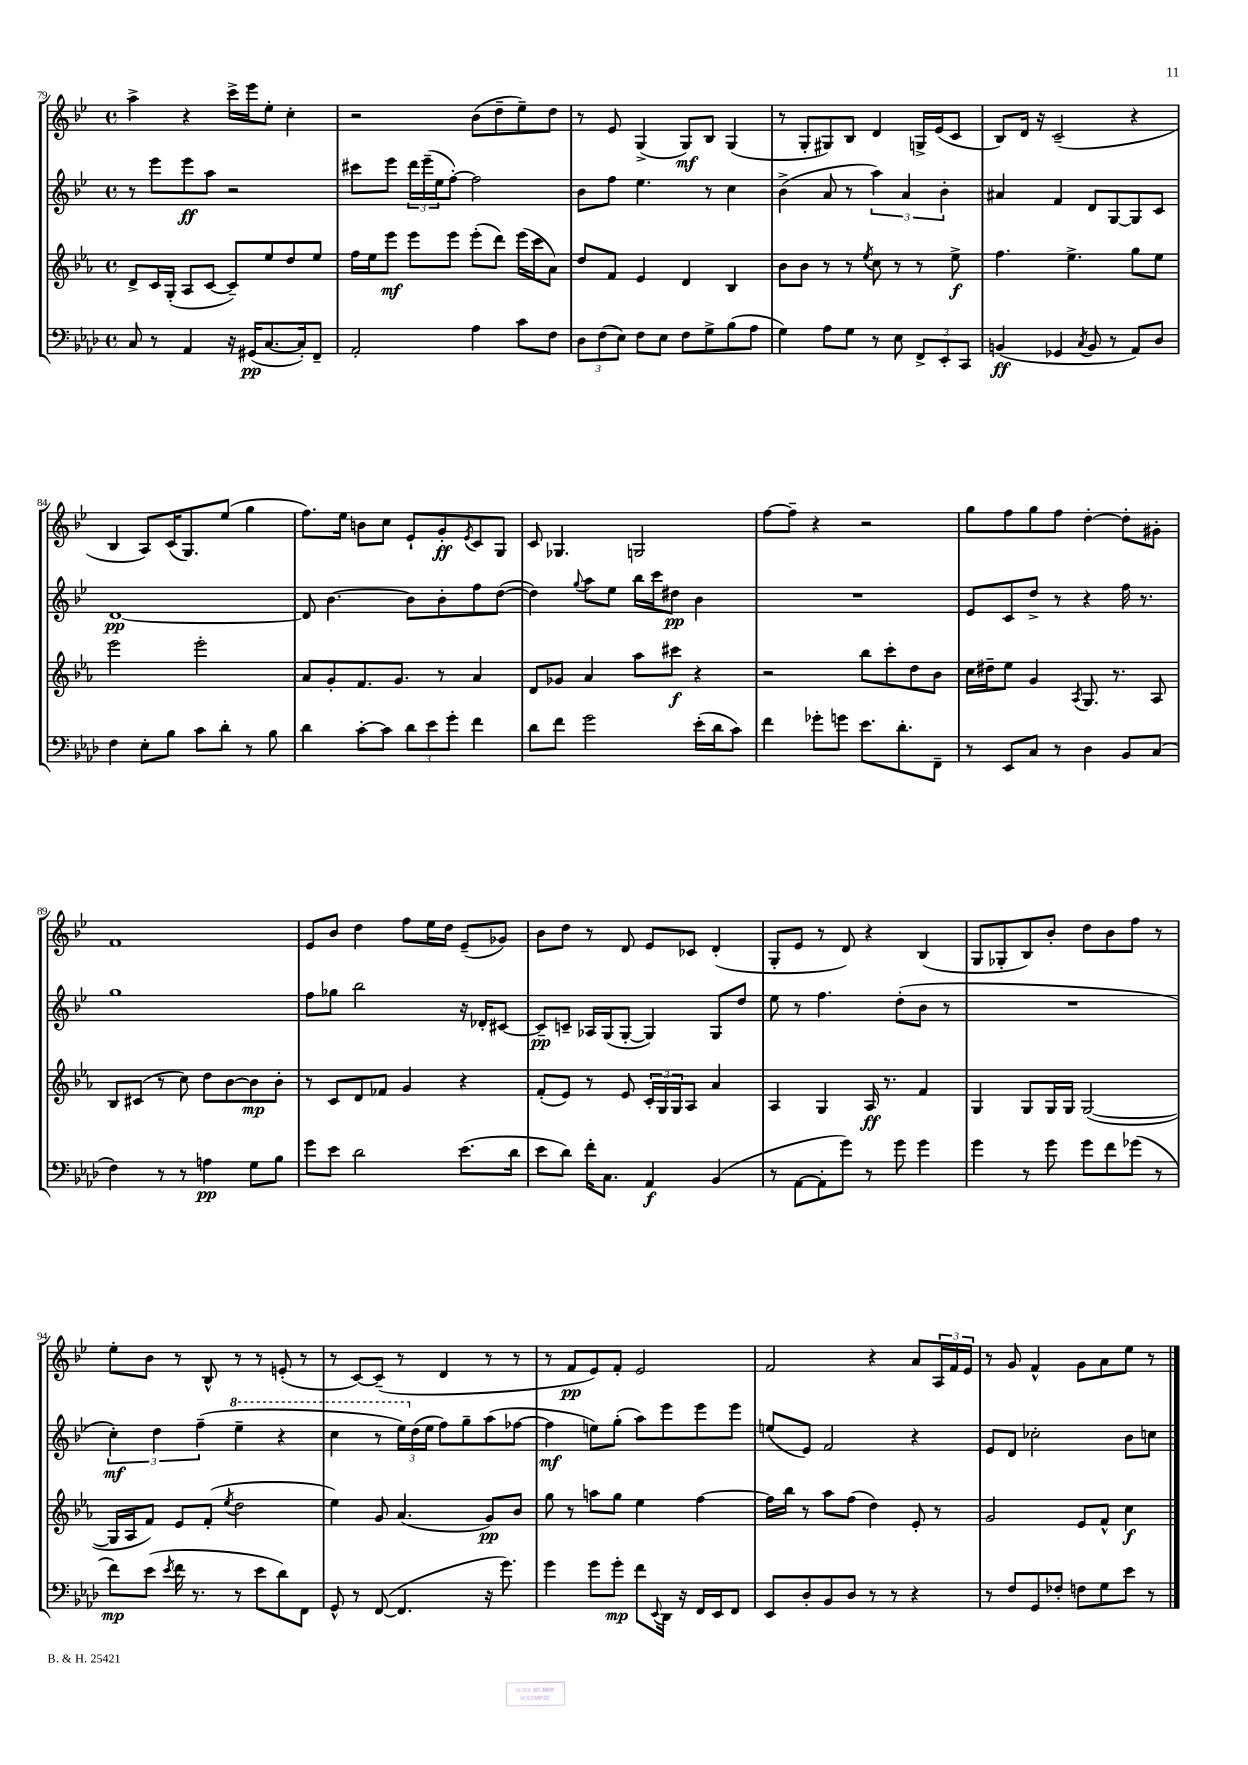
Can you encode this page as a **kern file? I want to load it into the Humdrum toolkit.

**kern	**dynam	**kern	**dynam	**kern	**dynam	**kern	**dynam
*part4	*part4	*part3	*part3	*part2	*part2	*part1	*part1
*staff4	*staff4	*staff3	*staff3	*staff2	*staff2	*staff1	*staff1
*clefF4	*	*clefG2	*	*clefG2	*	*clefG2	*
*k[b-e-a-d-]	*	*k[b-e-a-]	*	*k[b-e-]	*	*k[b-e-]	*
*M4/4	*	*M4/4	*	*M4/4	*	*M4/4	*
*met(c)	*	*met(c)	*	*met(c)	*	*met(c)	*
=79	=79	=79	=79	=79	=79	=79	=79
8C/	.	8d^/L	.	8r	.	4aa^\	.
8r	.	16c/L	.	8eee-\L	.	.	.
.	.	(16G'/JJ	.	.	.	.	.
4AA-/	.	8A-/L	.	8eee-\	ff	4r	.
.	.	[8c/J	.	8aa\J	.	.	.
16r	.	8c~/L])	.	2r	.	16ccc^\LL	.
(16GG#X/KL	pp	.	.	.	.	16eee-\J	.
[8.C/	.	8ee-/	.	.	.	8ee-'\J	.
.	.	8dd/	.	.	.	4cc'\	.
16C'/k])	.	.	.	.	.	.	.
8FF~/J	.	8ee-/J	.	.	.	.	.
=80	=80	=80	=80	=80	=80	=80	=80
2AA-'/	.	16ff\LL	.	8ccc#X\L	.	2r	.
.	.	16ee-\J	.	.	.	.	.
.	.	8eee-\J	mf	8eee-\J	.	.	.
.	.	8eee-\L	.	24ddd\LL	.	.	.
.	.	.	.	(24eee-~\	.	.	.
.	.	.	.	24ee-\J	.	.	.
.	.	8eee-\J	.	[8ff'\J)	.	.	.
4A-\	.	(8eee-'\L	.	2ff\]	.	(8b-\L	.
.	.	8ddd\J)	.	.	.	8dd~\	.
8c\L	.	(16eee-\LL	.	.	.	8ee-~\)	.
.	.	16ccc\J	.	.	.	.	.
8F\J	.	8a-\J)	.	.	.	8dd\J	.
=81	=81	=81	=81	=81	=81	=81	=81
12D-\L	.	8dd/L	.	8b-\L	.	8r	.
(12F\	.	.	.	.	.	.	.
.	.	8f/J	.	8ff\J	.	8e-/	.
12E-\J)	.	.	.	.	.	.	.
8F\L	.	4e-/	.	4.ee-\	.	(4G^/	.
8E-\J	.	.	.	.	.	.	.
8F\L	.	4d/	.	.	.	8G/L)	mf
8G^\	.	.	.	8r	.	8B-/J	.
(8B-\	.	4B-/	.	4cc\	.	(4G/	.
8A-\J	.	.	.	.	.	.	.
=82	=82	=82	=82	=82	=82	=82	=82
4G\)	.	8b-\L	.	(4b-^\	.	8r	.
.	.	8b-\J	.	.	.	8G'/L	.
8A-\L	.	8r	.	8a/	.	8G#X/)	.
8G\J	.	8r	.	8r	.	8B-/J	.
.	.	8qee-/	.	.	.	.	.
8r	.	8cc\	.	6aa\)	.	4d/	.
8E-\	.	8r	.	.	.	.	.
.	.	.	.	6a/	.	.	.
12FF^/L	.	8r	.	.	.	16Gn^/LL	.
.	.	.	.	.	.	(16e-/J	.
12EE-'/	.	.	.	6b-'\	.	.	.
.	.	8ee-^\	f	.	.	8c/J	.
12CC/J	.	.	.	.	.	.	.
=83	=83	=83	=83	=83	=83	=83	=83
(4BBn/	ff	4.ff\	.	4a#X/	.	8B-/L)	.
.	.	.	.	.	.	16d/Jk	.
.	.	.	.	.	.	16r	.
4GG-X/	.	.	.	4f/	.	(2c~/	.
.	.	4.ee-^\	.	.	.	.	.
8qC/	.	.	.	.	.	.	.
8BB/	.	.	.	8d/L	.	.	.
8r	.	.	.	[8G/	.	.	.
8AA-/L)	.	8gg\L	.	8G/]	.	4r	.
8D-/J	.	8ee-\J	.	8c/J	.	.	.
!!LO:LB:g=z
=84	=84	=84	=84	=84	=84	=84	=84
4F\	.	2eee-\	.	[1d	pp	4B-/	.
8E-'\L	.	.	.	.	.	8A/L)	.
8B-\J	.	.	.	.	.	(16c/K	.
.	.	.	.	.	.	8.G/)	.
8c\L	.	2eee-'\	.	.	.	.	.
8d-'\J	.	.	.	.	.	(8ee-/J	.
8r	.	.	.	.	.	4gg\	.
8B-\	.	.	.	.	.	.	.
=85	=85	=85	=85	=85	=85	=85	=85
4d-\	.	8a-/L	.	8d/]	.	8.ff\L)	.
.	.	8g'/	.	[4.b-\	.	.	.
.	.	.	.	.	.	16ee-\Jk	.
[8c'\L	.	8.f/	.	.	.	8bn\L	.
8c\J]	.	.	.	.	.	8cc\J	.
.	.	8.g/J	.	.	.	.	.
12d-\L	.	.	.	8b-\L]	.	8e-`/L	.
12e-\	.	.	.	.	.	.	.
.	.	8r	.	8b-'\	.	8g'/	ff
12g'\J	.	.	.	.	.	.	.
.	.	.	.	.	.	8qe-/	.
4f\	.	4a-/	.	8ff\	.	8c/	.
.	.	.	.	([8dd\J	.	8G/J	.
=86	=86	=86	=86	=86	=86	=86	=86
8d-\L	.	8d/L	.	4dd\])	.	8c/	.
8f\J	.	8g-X/J	.	.	.	4.G-X/	.
.	.	.	.	8qqgg/	.	.	.
2g\	.	4a-/	.	8aa\L	.	.	.
.	.	.	.	8ee-\J	.	.	.
.	.	8aa-\L	.	16bb-\LL	.	2Gn/	.
.	.	.	.	16ccc\J	.	.	.
.	.	8ccc#X\J	f	8dd#X\J	pp	.	.
(16e-'\LL	.	4r	.	4b-\	.	.	.
16d-\J	.	.	.	.	.	.	.
8c\J)	.	.	.	.	.	.	.
=87	=87	=87	=87	=87	=87	=87	=87
4f\	.	2r	.	1r	.	[8ff\L	.
.	.	.	.	.	.	8ff~\J]	.
8g-X'\L	.	.	.	.	.	4r	.
8gn\J	.	.	.	.	.	.	.
8.e-\L	.	8bb-\L	.	.	.	2r	.
.	.	8ccc'\	.	.	.	.	.
8.d-'\	.	.	.	.	.	.	.
.	.	8dd\	.	.	.	.	.
8FF~\J	.	8b-\J	.	.	.	.	.
=88	=88	=88	=88	=88	=88	=88	=88
8r	.	16cc\LL	.	8e-/L	.	8gg\L	.
.	.	16dd#X~\J	.	.	.	.	.
8EE-/L	.	8ee-\J	.	8c/	.	8ff\	.
8C/J	.	4g/	.	8dd^/J	.	8gg\	.
8r	.	.	.	8r	.	8ff\J	.
.	.	8qA-/	.	.	.	.	.
4D-\	.	8.G/	.	4r	.	[4dd'\	.
.	.	8.r	.	.	.	.	.
8BB-/L	.	.	.	16ff\	.	8dd'\L]	.
.	.	.	.	8.r	.	.	.
(8C/J	.	8A-/	.	.	.	8g#X'\J	.
!!LO:LB:g=z
=89	=89	=89	=89	=89	=89	=89	=89
4F\)	.	8B-/L	.	1gg	.	1f	.
.	.	(8c#X/J	.	.	.	.	.
8r	.	8r	.	.	.	.	.
8r	.	8cc\)	.	.	.	.	.
4An\	pp	8dd\L	.	.	.	.	.
.	.	[8b-\	.	.	.	.	.
8G\L	.	8b-\]	mp	.	.	.	.
8B-\J	.	8b-'\J	.	.	.	.	.
=90	=90	=90	=90	=90	=90	=90	=90
8g\L	.	8r	.	8ff\L	.	8e-/L	.
8e-\J	.	8c/L	.	8gg-X\J	.	8b-/J	.
2d-\	.	8d/	.	2bb-\	.	4dd\	.
.	.	8f-X/J	.	.	.	.	.
.	.	4g/	.	.	.	8ff\L	.
.	.	.	.	.	.	16ee-\L	.
.	.	.	.	.	.	16dd\JJ	.
(8.e-\L	.	4r	.	16r	.	(8e-~/L	.
.	.	.	.	16d-X'/KL	.	.	.
.	.	.	.	[8c#X/J	.	8g-X/J)	.
16d-\Jk	.	.	.	.	.	.	.
=91	=91	=91	=91	=91	=91	=91	=91
8e-\L	.	(8f'/L	.	8c#~/L]	pp	8b-\L	.
8d-\J)	.	8e-/J)	.	8cn~/J	.	8dd\J	.
16f'\KL	.	8r	.	16A-X/LL	.	8r	.
8.C\J	.	.	.	(16G/J	.	.	.
.	.	8e-/	.	[8G'/J	.	8d/	.
4AA-/	f	24c'/LL	.	4G/])	.	8e-/L	.
.	.	24G/	.	.	.	.	.
.	.	24G/J	.	.	.	.	.
.	.	8A-/J	.	.	.	8c-X/J	.
(4BB-/	.	4a-/	.	8G/L	.	(4d'/	.
.	.	.	.	8dd/J	.	.	.
=92	=92	=92	=92	=92	=92	=92	=92
8r	.	4A-/	.	8ee-\	.	8G'/L	.
[8AA-\L	.	.	.	8r	.	8e-/J	.
8AA-'\]	.	4G/	.	4.ff\	.	8r	.
8g\J)	.	.	.	.	.	8d/)	.
8r	.	16A-/	ff	.	.	4r	.
.	.	8.r	.	.	.	.	.
8g\	.	.	.	(8dd'\L	.	.	.
4g\	.	4f/	.	8b-\J	.	(4B-/	.
.	.	.	.	8r	.	.	.
=93	=93	=93	=93	=93	=93	=93	=93
4g\	.	4G/	.	1r	.	8G/L	.
.	.	.	.	.	.	8G-X'/	.
8r	.	8G/L	.	.	.	8B-/)	.
8g\	.	16G/L	.	.	.	8b-'/J	.
.	.	16G/JJ	.	.	.	.	.
8g\L	.	([2G/	.	.	.	8dd\L	.
8f\	.	.	.	.	.	8b-\	.
(8g-X\J	.	.	.	.	.	8ff\J	.
8r	.	.	.	.	.	8r	.
!!LO:LB:g=z
=94	=94	=94	=94	=94	=94	=94	=94
8f\L)	mp	16G/LL]	.	6cc'\)	mf	8ee-'\L	.
.	.	16A-/J	.	.	.	.	.
(8e-\J	.	8f/J)	.	.	.	8b-\J	.
.	.	.	.	6dd\	.	.	.
8qe-/	.	.	.	.	.	.	.
16f\	.	8e-/L	.	.	.	8r	.
8.r	.	.	.	.	.	.	.
.	.	.	.	(6ff~\	.	.	.
.	.	(8f'/J	.	.	.	8B-^^/	.
.	.	8qee-/	.	.	.	.	.
*	*	*	*	*8va	*	*	*
8r	.	2dd\	.	4eee-~\	.	8r	.
8e-\L	.	.	.	.	.	8r	.
8d-\)	.	.	.	4r	.	(8en'/	.
8FF\J	.	.	.	.	.	8r	.
=95	=95	=95	=95	=95	=95	=95	=95
8GG^^/	.	4ee-\)	.	4ccc\	.	8r	.
8r	.	.	.	.	.	[8c/L)	.
([8FF/	.	8g/	.	8r	.	(8c~/J]	.
4.FF/]	.	(4.a-/	.	24eee-\LL)	.	8r	.
*	*	*	*	*X8va	*	*	*
.	.	.	.	(24dd\	.	.	.
.	.	.	.	24ee-\JJ	.	.	.
.	.	.	.	8ff\L)	.	4d/	.
.	.	.	.	8gg~\	.	.	.
16r	.	8g/L)	pp	(8aa\	.	8r	.
8.g\)	.	.	.	.	.	.	.
.	.	8b-/J	.	[8ff-X\J	.	8r	.
=96	=96	=96	=96	=96	=96	=96	=96
4g\	.	8gg\	.	4ff-\]	mf	8r	.
.	.	8r	.	.	.	8f/L	pp
8g\L	.	8aan\L	.	8een\L)	.	8e-/)	.
8g'\J	mp	8gg\J	.	(8gg'\J	.	8f'/J	.
8f\L	.	4ee-\	.	8aa\L)	.	2e-/	.
8qqEE-/	.	.	.	.	.	.	.
16DD-\Jk	.	.	.	8eee-\	.	.	.
16r	.	.	.	.	.	.	.
16FF/LL	.	[4ff\	.	8eee-\	.	.	.
16EE-/J	.	.	.	.	.	.	.
8FF/J	.	.	.	8eee-\J	.	.	.
=97	=97	=97	=97	=97	=97	=97	=97
8EE-/L	.	16ff\LL]	.	(8een/L	.	2f/	.
.	.	16bb-\JJ	.	.	.	.	.
8D-'/	.	8r	.	8e-/J)	.	.	.
8BB-/	.	8aa-\L	.	2f/	.	.	.
8D-/J	.	(8ff\J	.	.	.	.	.
8r	.	4dd\)	.	.	.	4r	.
8r	.	.	.	.	.	.	.
4r	.	8e-'/	.	4r	.	8a/L	.
.	.	8r	.	.	.	24A/L	.
.	.	.	.	.	.	24f/	.
.	.	.	.	.	.	24e-/JJ	.
=98	=98	=98	=98	=98	=98	=98	=98
8r	.	2g/	.	8e-/L	.	8r	.
8F/L	.	.	.	8d/J	.	8g/	.
8GG/	.	.	.	2cc-X'\	.	4f^^/	.
8F-X'/J	.	.	.	.	.	.	.
8Fn\L	.	8e-/L	.	.	.	8g\L	.
8G\	.	8f^^/J	.	.	.	8a\	.
8e-\J	.	4cc\	f	8b-\L	.	8ee-\J	.
8r	.	.	.	8ccn\J	.	8r	.
==	==	==	==	==	==	==	==
*-	*-	*-	*-	*-	*-	*-	*-
